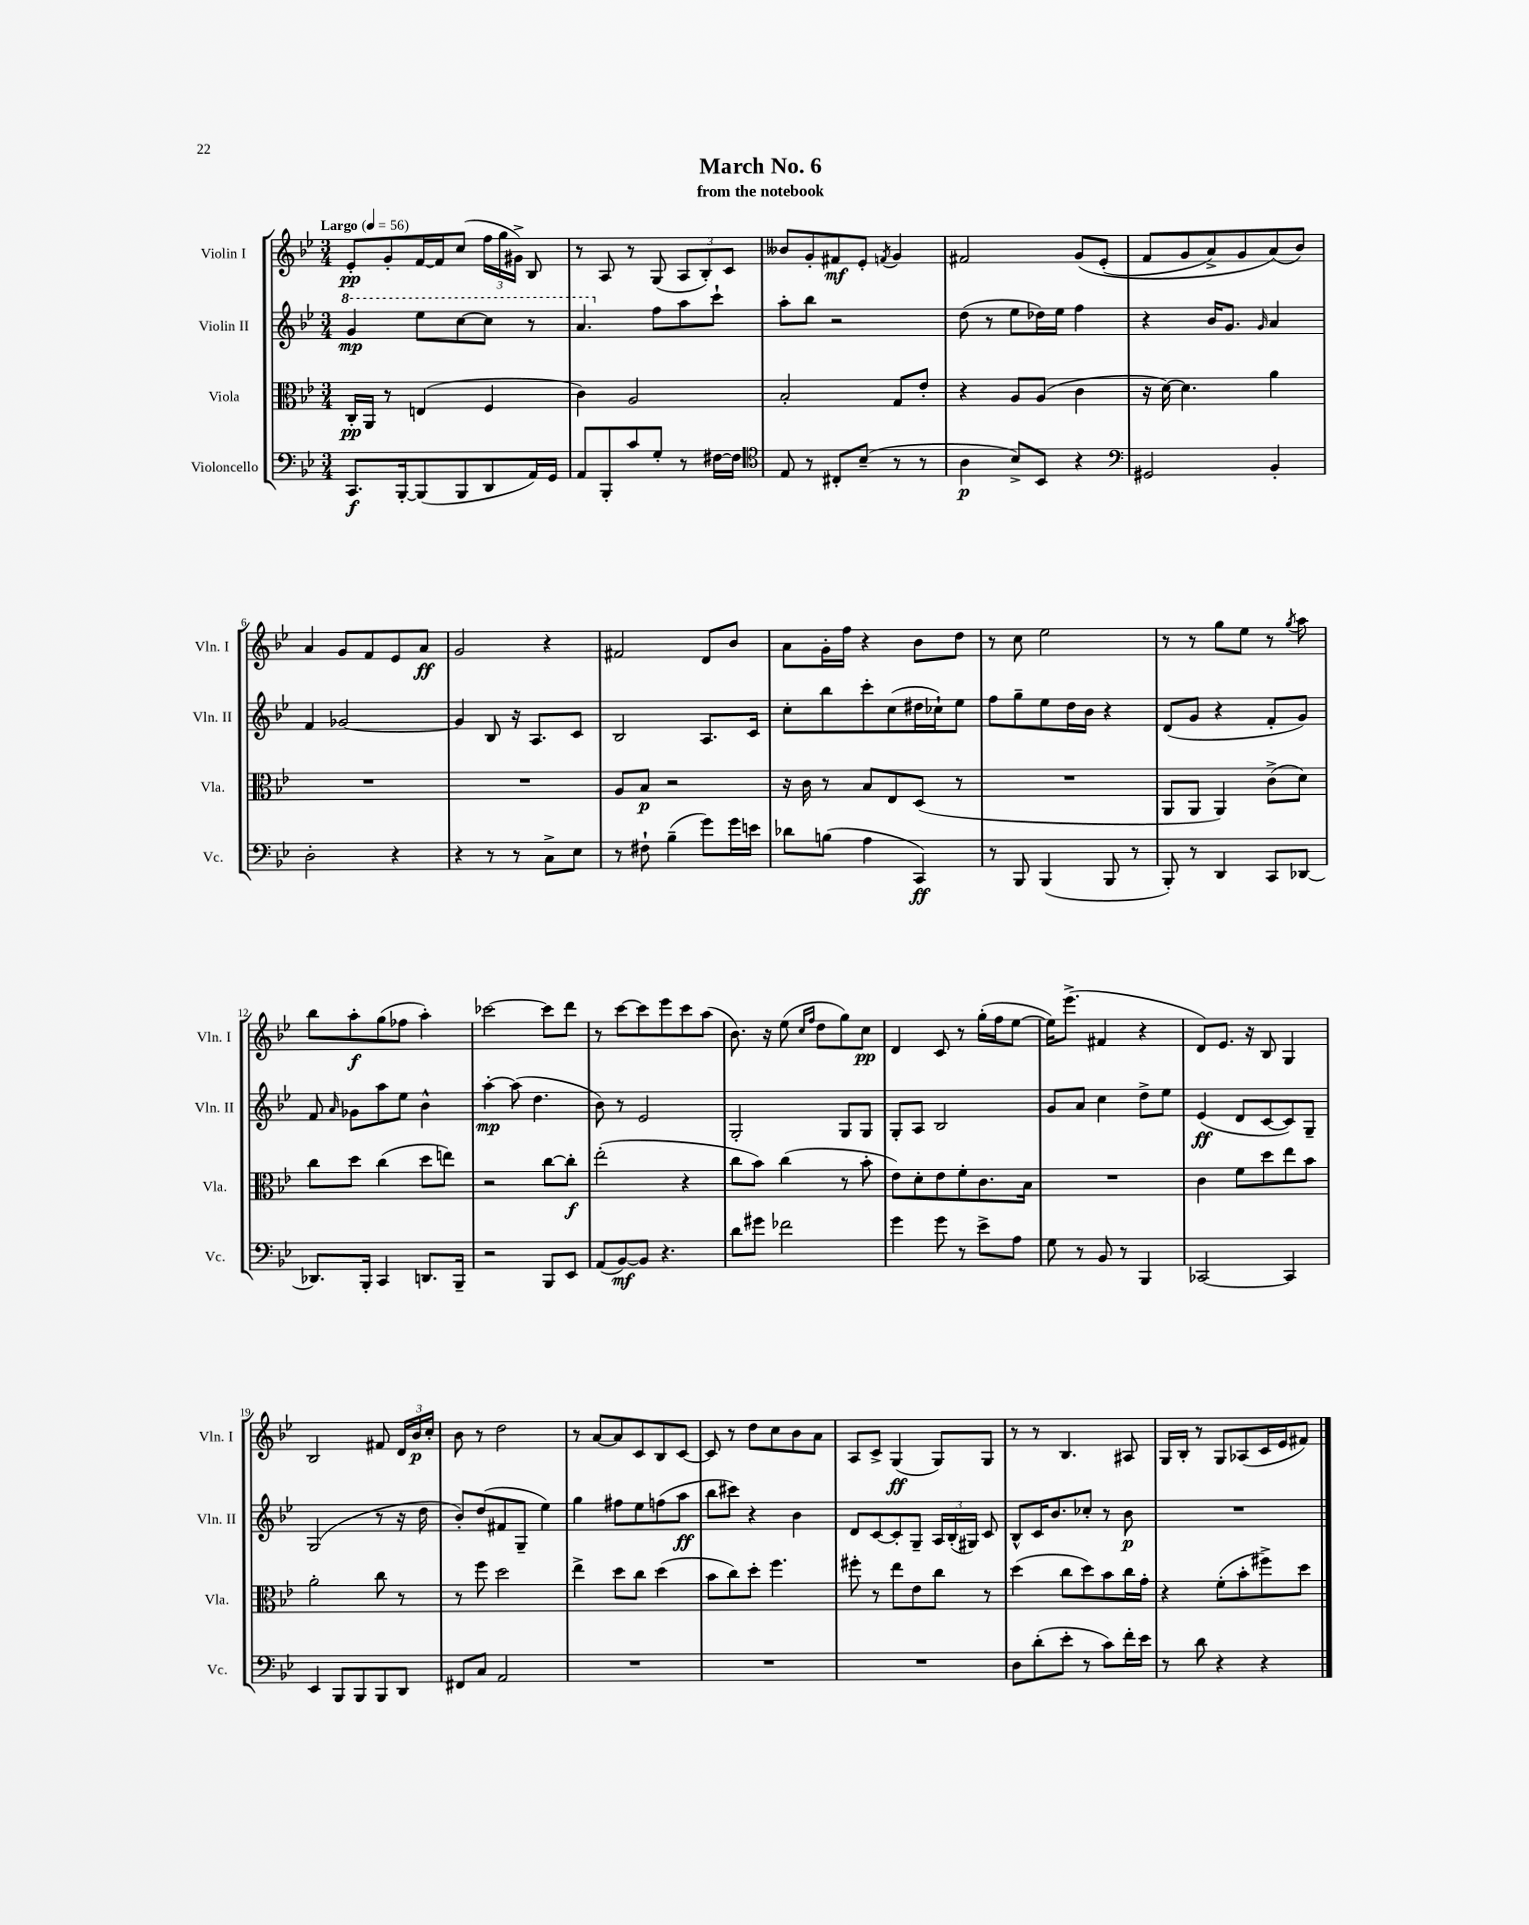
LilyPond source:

\header { title = "March No. 6" subtitle = "from the notebook" }
<<
\new StaffGroup <<
\new Staff = "s0" \with { instrumentName = "Violin I" shortInstrumentName = "Vln. I" } {
    \clef treble \key bes \major \numericTimeSignature \time 3/4 \tempo "Largo" 4 = 56
    \autoBeamOff ees'8[-.\pp g'8-. f'16~ f'16 c''8]( \tuplet 3/2 { f''16[ g''16 gis'16]->) } bes8 |
    r8 a8 r8 g8( \tuplet 3/2 { a8[ bes8-.) c'8] } |
    beses'8[ g'8-. fis'8\mf ees'8]-. \acciaccatura { f'8 } g'4 |
    fis'2 g'8[\( ees'8]-.( |
    f'8[ g'8 a'8->) g'8 a'8(\) bes'8]) |
    a'4 g'8[ f'8 ees'8 a'8]\ff |
    g'2 r4 |
    fis'2 d'8[ bes'8] |
    a'8[ g'16-. f''16] r4 bes'8[ d''8] |
    r8 c''8 ees''2 |
    r8 r8 g''8[ ees''8] r8 \acciaccatura { g''8 } a''8 |
    bes''8[ a''8-.\f g''8( fes''8] a''4-.) |
    ces'''2~ ces'''8[ d'''8] |
    r8 c'''8[~ c'''8 ees'''8 c'''8 a''8]( |
    bes'8.) r16 ees''8( \grace { c''16[ f''16] } d''8[ g''8) c''8]\pp |
    d'4 c'8 r8 g''16[-.( f''16 ees''8]~ |
    ees''16[) ees'''8.]->( fis'4 r4 |
    d'8[) ees'8.] r16 bes8 g4 |
    bes2 fis'8 \tuplet 3/2 { d'16[ bes'16\p c''16]-. } |
    bes'8 r8 d''2 |
    r8 a'8[~ a'8 c'8 bes8 c'8]~ |
    c'8 r8 d''8[ c''8 bes'8 a'8] |
    a8[ c'8]-> g4\ff( g8[) g8] |
    r8 r8 bes4. ais8 |
    g16[ bes16]-. r8 g8[ aes8( c'16 ees'16 fis'8]) \bar "|." |
}
\new Staff = "s1" \with { instrumentName = "Violin II" shortInstrumentName = "Vln. II" } {
    \clef treble \key bes \major \numericTimeSignature \time 3/4
    \autoBeamOff \ottava #1 g''4\mp ees'''8[ c'''8~ c'''8] r8 |
    a''4. \ottava #0 f''8[ a''8 c'''8]-! |
    a''8[-. bes''8] r2 |
    d''8( r8 ees''8[ des''16) ees''16] f''4 |
    r4 bes'16[ g'8.] \grace { g'16 } a'4 |
    f'4 ges'2~ |
    ges'4 bes8 r16 a8.[ c'8] |
    bes2 a8.[ c'16] |
    c''8[-. bes''8 c'''8-. c''8( dis''16 ces''16-!) ees''8] |
    f''8[ g''8-- ees''8 d''16 bes'16] r4 |
    d'8[( g'8] r4 f'8[-. g'8]) |
    f'8 \grace { a'16 } ges'8[ a''8 ees''8] bes'4-^ |
    a''4~-.\mp a''8( d''4. |
    bes'8) r8 ees'2 |
    g2-. g8[ g8] |
    g8[-. a8] bes2 |
    g'8[ a'8] c''4 d''8[-> ees''8] |
    ees'4\ff( d'8[ c'8~ c'8) g8]-- |
    g2( r8 r16 d''16 |
    bes'8[-.) d''8( fis'8 g8]-- ees''4) |
    g''4 fis''8[ ees''8 f''8( a''8]\ff |
    bes''8[ cis'''8]) r4 bes'4 |
    d'8[ c'8~ c'8-. g8]-- \tuplet 3/2 { a16[ bes16-.( gis16]) } c'8 |
    bes8[-^ c'16 bes'8. ces''8]-. r8 bes'8\p |
    R2. \bar "|." |
}
\new Staff = "s2" \with { instrumentName = "Viola" shortInstrumentName = "Vla." } {
    \clef alto \key bes \major \numericTimeSignature \time 3/4
    \autoBeamOff c16[-.\pp a,16] r8 e4( f4 |
    c'4) a2 |
    bes2-. g8[ ees'8]-. |
    r4 a8[ a8]( c'4 |
    r16 d'16~) d'4. a'4 |
    R2. |
    R2. |
    a8[ bes8]\p r2 |
    r16 c'16 r8 bes8[ ees8 d8]( r8 |
    R2. |
    a,8[ a,8] a,4) c'8[->( d'8]) |
    c''8[ d''8] c''4( d''8[ e''8]) |
    r2 c''8[~ c''8]-.\f |
    ees''2-.( r4 |
    c''8[ bes'8]) c''4( r8 bes'8-. |
    ees'8[) d'8-. ees'8 f'8-. c'8. bes16] |
    R2. |
    c'4 f'8[ d''8 ees''8 bes'8] |
    a'2-. c''8 r8 |
    r8 f''8 d''2 |
    ees''4-> d''8[ c''8] d''4( |
    bes'8[ c''8) d''8]-. f''4. |
    fis''8-. r8 ees''8[ ees'8 c''8] r8 |
    d''4( c''8[ d''8) bes'8 c''16 g'16]-. |
    r4 f'8[-.( bes'8-. fis''8->) d''8] \bar "|." |
}
\new Staff = "s3" \with { instrumentName = "Violoncello" shortInstrumentName = "Vc." } {
    \clef bass \key bes \major \numericTimeSignature \time 3/4
    \autoBeamOff c,8.[\f bes,,16~-. bes,,8( bes,,8 d,8 a,16) g,16] |
    a,8[ bes,,8-. c'8 g8]-. r8 fis16[~ fis16] |
    \clef tenor ees8 r8 cis8[-. bes8]--( r8 r8 |
    a4\p bes8[->) bes,8] r4 |
    \clef bass gis,2 bes,4-. |
    d2-. r4 |
    r4 r8 r8 c8[-> ees8] |
    r8 fis8-! bes4--( g'8[) g'16 e'16] |
    des'8[ b8]( a4 c,4\ff) |
    r8 bes,,8 bes,,4( bes,,8 r8 |
    bes,,8-.) r8 d,4 c,8[ des,8]~ |
    des,8.[ bes,,16]-. c,4 d,8.[ bes,,16]-- |
    r2 bes,,8[ ees,8] |
    a,8[( bes,8~\mf) bes,8] r4. |
    d'8[ gis'8] fes'2 |
    g'4 g'8 r8 ees'8[-> a8] |
    g8 r8 bes,8 r8 bes,,4 |
    ces,2~ ces,4 |
    ees,4 bes,,8[ bes,,8 bes,,8 d,8] |
    fis,8[ c8] a,2 |
    R2. |
    R2. |
    R2. |
    d8[ d'8-.( ees'8]-. r8 c'8[) f'16-. ees'16] |
    r8 d'8 r4 r4 \bar "|." |
}
>>
>>
